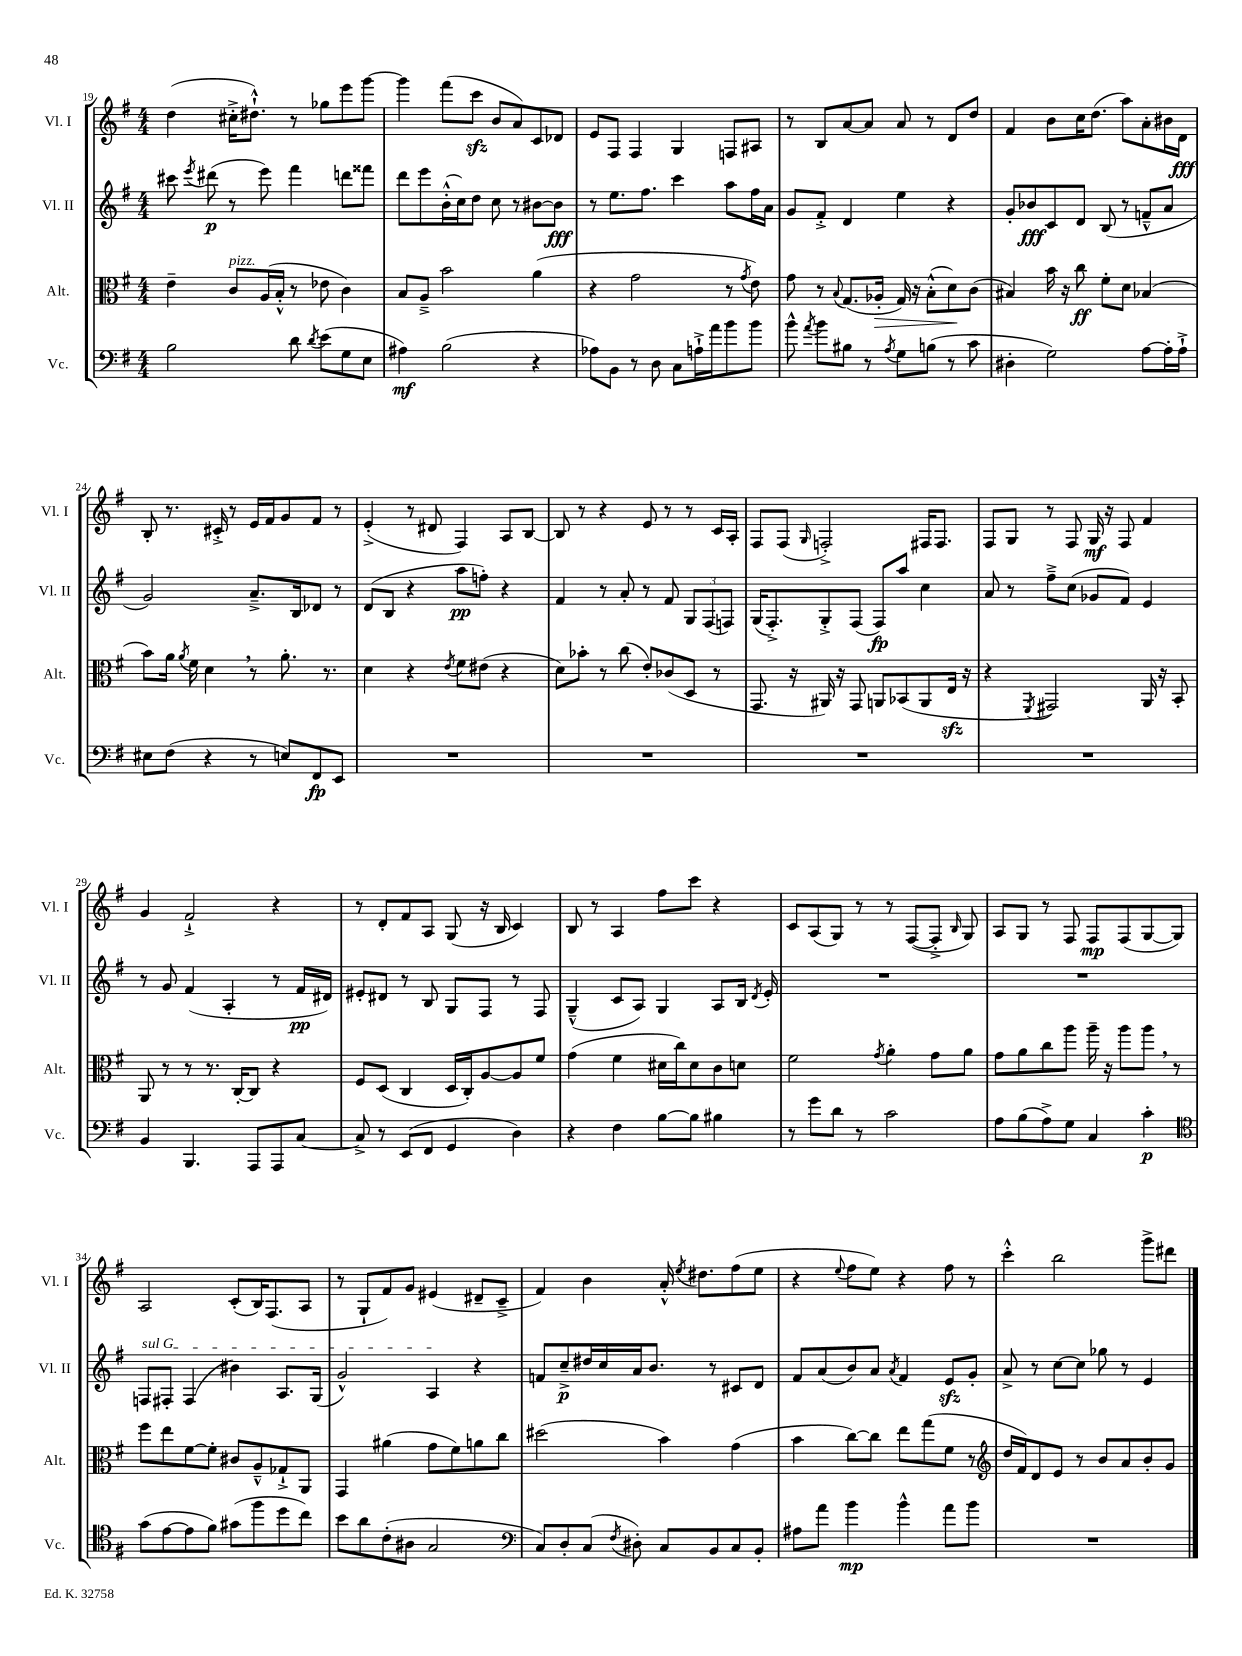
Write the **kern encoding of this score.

**kern	**kern	**kern	**kern
*staff4	*staff3	*staff2	*staff1
*clefF4	*clefC3	*clefG2	*clefG2
*k[f#]	*k[f#]	*k[f#]	*k[f#]
*M4/4	*M4/4	*M4/4	*M4/4
2B	4e~	8ccc#	(4dd
.	.	8qeee	.
.	.	(8ddd#	.
.	8c	8r	16cc#'^
.	.	.	8.dd#`^^)
.	(16A	8eee)	.
.	16B'^^	.	.
8d	8r	4fff#	8r
8qd	.	.	.
(8e	8e-	.	8gg-
8G	4c)	8ddd	8eee
8E	.	8fff##	[8ggg
=	=	=	=
4A#)	8B	8ddd	4ggg]
.	8A~^	8eee	.
(2B	2b	(16b'^^	(8fff#
.	.	16cc)	.
.	.	8dd	8ccc
.	.	8cc	8b
.	.	8r	8a)
4r	(4a	[8b#	8c
.	.	8b#]	8d-
=	=	=	=
8A-)	4r	8r	8e
8BB	.	8.ee	8F#
8r	2g	.	4F#
.	.	8.ff#	.
8D	.	.	.
8C	.	4ccc	4G
16A`^	.	.	.
16a	.	.	.
8b	8r	8aa	8F
.	8qg	.	.
8b	8e)	16ff#	8A#
.	.	16a	.
=	=	=	=
8b^^	8g	8g	8r
8qa	.	.	.
8b	8r	8f#'^	8B
.	8qqB	.	.
8B#	(8.G	4d	[8a
8r	.	.	8a]
.	16A-'	.	.
8qA	.	.	.
8G	16G)	4ee	8a
.	16r	.	.
(8B	(8B'^^	.	8r
8r	8d)	4r	8d
8c	(8c	.	8dd
=	=	=	=
4D#'	4B#)	8g'	4f#
.	.	8b-	.
2G)	16b	8c	8b
.	16r	.	.
.	8cc	8d	16cc
.	.	.	(8.dd
.	8f#'	(8B	.
.	8d	8r	8aa)
[8A	(4B-	8f~^^	8a'
16A']	.	8a	16b#
16A`^	.	.	16d
=	=	=	=
8E#	8b)	2g)	8B'
(8F#	16a	.	8.r
.	8qa	.	.
.	16f#	.	.
4r	4d	.	.
.	.	.	16c#'^
.	.	.	8r
8r	8r	8.a~^	16e
.	.	.	16f#
8E)	8.a'	.	8g
.	.	16B	.
8FF#	.	8d-	8f#
.	8.r	.	.
8EE	.	8r	8r
=	=	=	=
1r	4d	(8d	(4e'^
.	.	8B	.
.	4r	4r	8r
.	.	.	8d#
.	8qe	.	.
.	8f#	8aa	4F#)
.	(8e#	8ff')	.
.	4r	4r	8A
.	.	.	[8B
=	=	=	=
1r	8d)	4f#	8B]
.	8b-'	.	8r
.	8r	8r	4r
.	(8cc	8a'	.
.	8e')	8r	8e
.	(8c-	8f#	8r
.	8D	12G	8r
.	.	(12F#	.
.	8r	.	16c
.	.	12F)	.
.	.	.	16A'
=	=	=	=
1r	8.GG	(16G	8F#
.	.	8.F#'^)	.
.	.	.	(8F#
.	16r	.	.
.	.	.	16qqG
.	16AA#)	8G'^	2F'^)
.	16r	.	.
.	8GG	(8F#	.
.	8AA	8F#)	.
.	(8BB-	8aa	.
.	8AA	4cc	16F#
.	.	.	8.F#
.	16E	.	.
.	16r	.	.
=	=	=	=
1r	4r	8a	8F#
.	.	8r	8G
.	8qFF#	.	.
.	2GG#)	8ff#~^	8r
.	.	(8cc	8F#
.	.	8g-	16G
.	.	.	16r
.	.	8f#)	8F#
.	16AA	4e	4f#
.	16r	.	.
.	8BB'	.	.
=	=	=	=
4BB	8AA	8r	4g
.	8r	8g	.
4.BBB	8r	(4f#	2f#`^
.	8.r	.	.
.	.	4A'	.
.	[16C'	.	.
8AAA	8C]	.	.
8AAA	4r	8r	4r
[8C	.	16f#	.
.	.	16d#)	.
=	=	=	=
8C^]	8F#	8e#'	8r
8r	(8D	8d#	8d'
(8EE	4C	8r	8f#
8FF#	.	8B	8A
4GG	16D	8G	(8G
.	16C')	.	.
.	[8A	8F#	16r
.	.	.	16B
4D)	8A]	8r	4c)
.	8f#	8F#	.
=	=	=	=
4r	(4g	(4G~^^	8B
.	.	.	8r
4F#	4f#	8c	4A
.	.	8A)	.
[8B	16d#	4G	8ff#
.	16cc)	.	.
8B]	8d#	.	8ccc
4B#	8c	8A	4r
.	8d	16B	.
.	.	8qd	.
.	.	16e'	.
=	=	=	=
8r	2f#	1r	8c
8g	.	.	(8A
8d	.	.	8G)
8r	.	.	8r
.	8qg	.	.
2c	4a'	.	8r
.	.	.	([8F#
.	8g	.	8F#'^]
.	.	.	16qqB
.	8a	.	8G)
=	=	=	=
8A	8g	1r	8A
(8B	8a	.	8G
8A^)	8cc	.	8r
8G	8aa	.	8F#
4C	16aa~	.	8F#
.	16r	.	.
.	8aa	.	(8F#
4c'	8aa	.	[8G
.	8r	.	8G])
=	=	=	=
*clefC4	*	*	*
(8g	8ff#	8F	2A
[8e	8ee	8F#'	.
8e]	[8f#	(4F#	.
8f#)	8f#']	.	.
(8g#	8c#	4b#)	(8c'
8ff#	8A~^^	.	16B)
.	.	.	(8.F#
8dd	8G-`^	8.A	.
8cc)	8AA	.	8A
.	.	(16G	.
=	=	=	=
8b	4GG	2g^^)	8r
8a	.	.	8G`
(8c'	(4a#	.	8f#)
8A#	.	.	8g
2G	8g	4A	(4e#
.	8f#)	.	.
.	8a	4r	8d#~
.	8cc	.	8c~^
=	=	=	=
*clefF4	*	*	*
8C)	(2dd#	8f	4f#)
8D'	.	8cc~^	.
(8C	.	16dd#	4b
.	.	16cc	.
8qF#	.	.	.
8D#')	.	16a	.
.	.	8.b	.
8C	4b)	.	16a'^^
.	.	.	8qee
.	.	.	8.dd#
8BB	.	8r	.
8C	(4g	8c#	(8ff#
8BB'	.	8d	8ee
=	=	=	=
8A#	4b	8f#	4r
8a	.	(8a	.
.	.	.	8qqee
4b	[8cc)	8b)	8ff#
.	8cc]	8a	8ee)
.	.	8qa	.
4b^^	8ee	4f#	4r
.	(8gg	.	.
8a	8f#	8e	8ff#
8b	8r	8g'	8r
=	=	=	=
*	*clefG2	*	*
1r	16dd	8a^	4ccc'^^
.	16f#)	.	.
.	8d	8r	.
.	8e	[8cc	2bb
.	8r	8cc]	.
.	8b	8gg-	.
.	8a	8r	.
.	8b'	4e	8ggg^
.	8g	.	8ddd#
==	==	==	==
*-	*-	*-	*-
